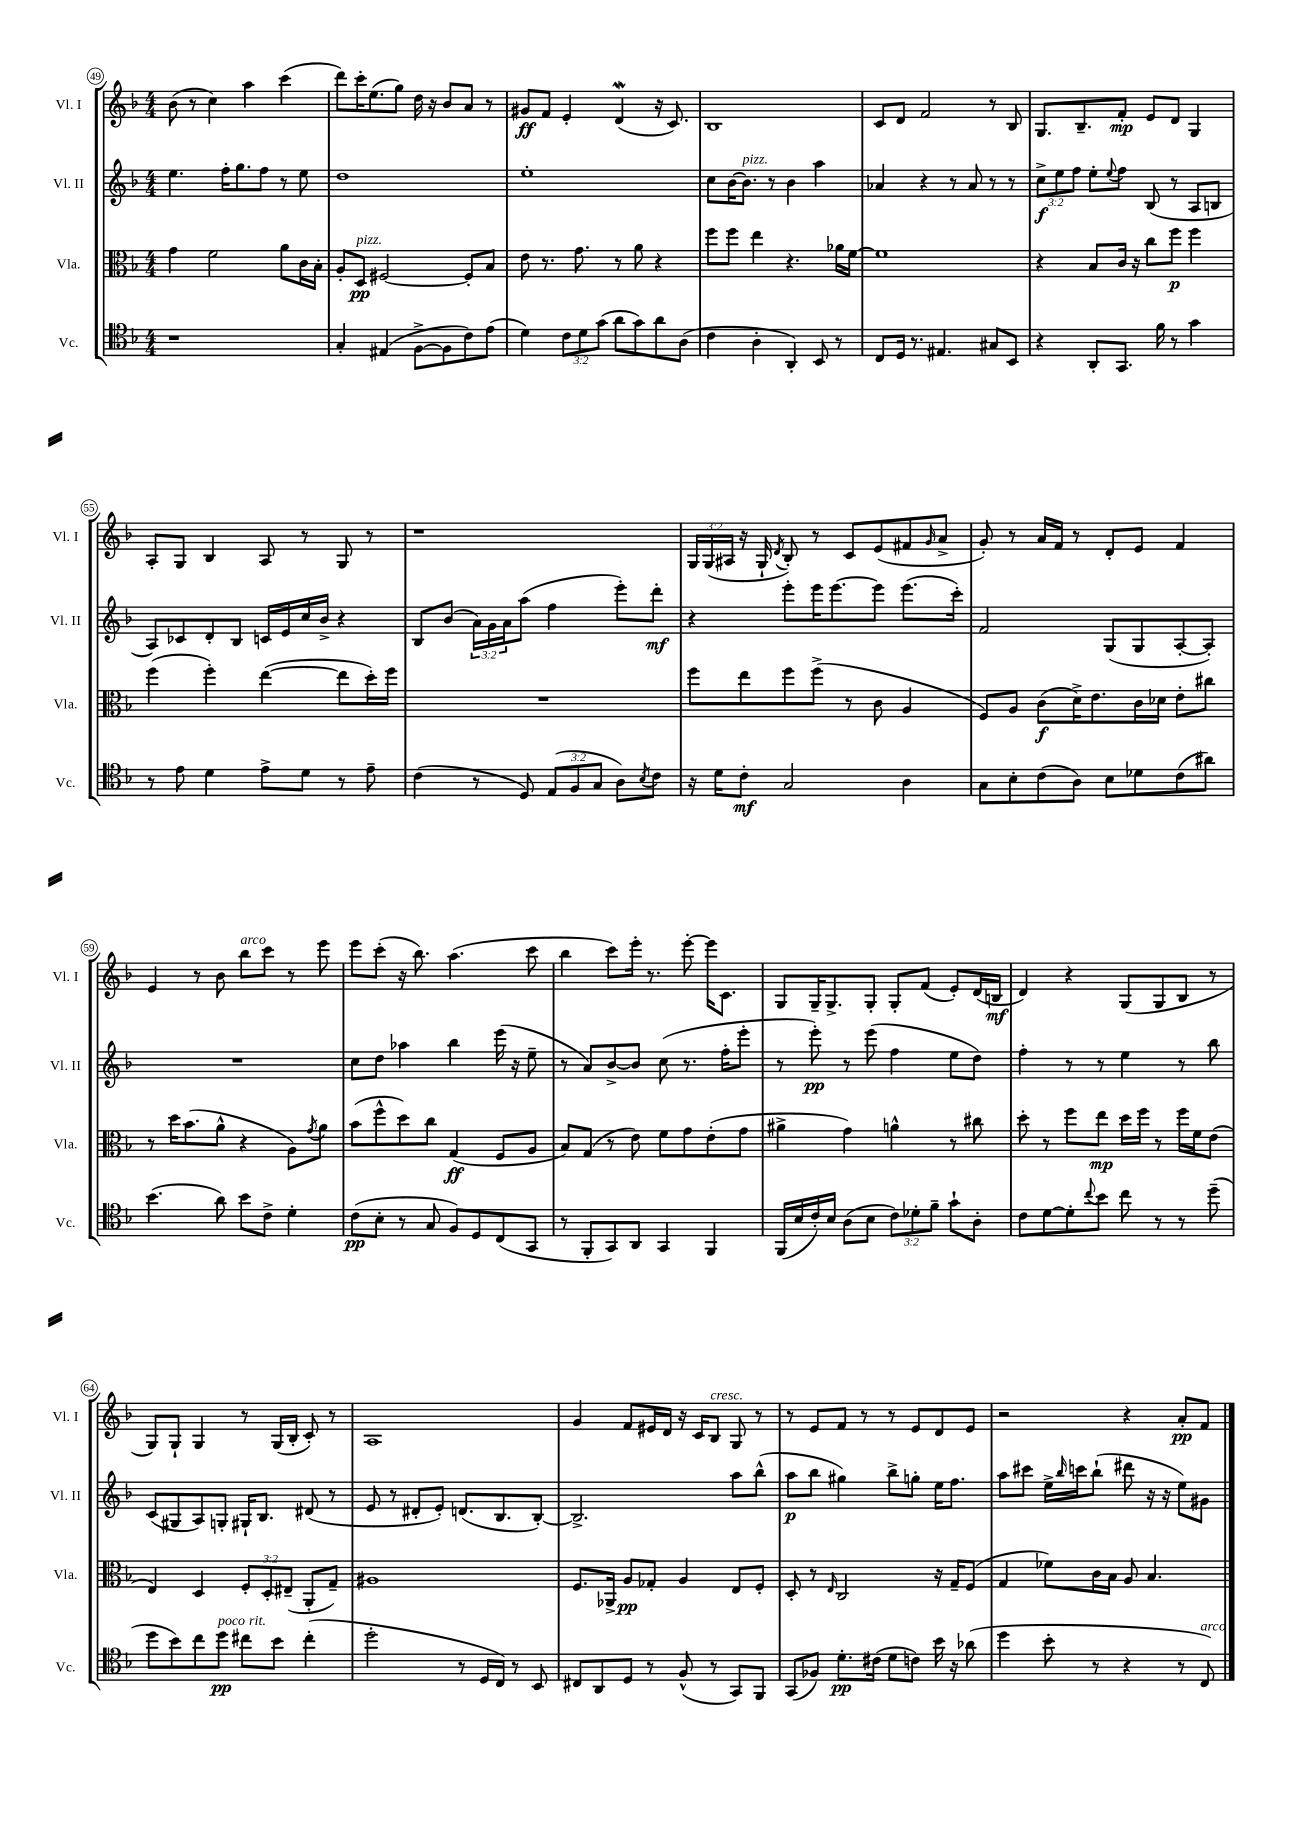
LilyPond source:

<<
\new StaffGroup <<
\new Staff = "s0" \with { instrumentName = "Vl. I" shortInstrumentName = "Vl. I" } {
    \clef treble \key f \major \numericTimeSignature \time 4/4 \override Staff.TupletNumber.text = #tuplet-number::calc-fraction-text
    bes'8( r8 c''4) a''4 c'''4( |
    d'''8) c'''16-. e''8.( g''8) d''16 r16 bes'8 a'8 r8 |
    gis'8\ff f'8 e'4-. d'4\mordent( r16 c'8.) |
    bes1 |
    c'8 d'8 f'2 r8 bes8 |
    g8. bes8.-- f'8-.\mp e'8 d'8 g4 |
    a8-. g8 bes4 a8 r8 g8 r8 |
    r1 |
    \tuplet 3/2 { g16 g16( ais16 } r16 g16-! \acciaccatura { d'8 } bes8-.) r8 c'8 e'8( fis'8 \grace { g'16 } a'8-> |
    g'8-.) r8 a'16 f'16 r8 d'8-. e'8 f'4 |
    e'4 r8 bes'8 bes''8^\markup { \italic "arco" } c'''8 r8 e'''8 |
    e'''8 c'''8-.( r16 bes''8.) a''4.( c'''8 |
    bes''4 c'''8) e'''16-. r8. e'''8~-. e'''16 c'8. |
    g8 g16-- g8.-> g8-. g8-. f'8( e'8-.) d'16( b16\mf |
    d'4) r4 g8( g8 bes8 r8 |
    g8) g8-! g4 r8 g16( bes16-. c'8-.) r8 |
    a1 |
    g'4 f'8 eis'16 d'16 r16 c'16 bes8^\markup { \italic "cresc." } g8 r8 |
    r8 e'8 f'8 r8 r8 e'8 d'8 e'8 |
    r2 r4 a'8-.\pp f'8 \bar "|." |
}
\new Staff = "s1" \with { instrumentName = "Vl. II" shortInstrumentName = "Vl. II" } {
    \clef treble \key f \major \numericTimeSignature \time 4/4 \override Staff.TupletNumber.text = #tuplet-number::calc-fraction-text
    e''4. f''16-. g''8. f''8 r8 e''8 |
    d''1 |
    e''1-. |
    c''8 bes'16~ bes'8.^\markup { \italic "pizz." } r8 bes'4 a''4 |
    aes'4 r4 r8 aes'8 r8 r8 |
    \tuplet 3/2 { c''8->\f e''8 f''8 } e''8-. \appoggiatura { e''8 } f''8 bes8( r8 a8 b8 |
    a8) ces'8 d'8-. bes8 c'16 e'16 c''16 bes'16-> r4 |
    bes8 bes'8( \tuplet 3/2 { a'16) g'16 a'16 } a''8( f''4 e'''8-.) d'''8-.\mf |
    r4 e'''8-. e'''16 e'''8.~ e'''8 e'''8.( c'''16-.) |
    f'2 g8( g8 a8~-. a8-.) |
    R1 |
    c''8 d''8 aes''4 bes''4 e'''16( r16 e''8-- |
    r8 a'8) bes'8~-> bes'8 c''8( r8. f''16-. e'''8-. |
    r8 e'''8-.\pp) r8 e'''8( f''4 e''8 d''8) |
    f''4-. r8 r8 e''4 r8 bes''8 |
    c'8( gis8 a8) g8-. gis16-! bes8. dis'8( r8 |
    e'8 r8 dis'8-. e'8-.) d'8.( bes8. bes8~-.) |
    bes2.-> a''8 bes''8-^( |
    a''8\p bes''8 gis''4) bes''8-> g''8-. e''16 f''8. |
    a''8 cis'''8 e''16-> \grace { bes''16 } c'''16 bes''8-!( dis'''8 r16 r16 e''8) gis'8 \bar "|." |
}
\new Staff = "s2" \with { instrumentName = "Vla." shortInstrumentName = "Vla." } {
    \clef alto \key f \major \numericTimeSignature \time 4/4 \override Staff.TupletNumber.text = #tuplet-number::calc-fraction-text
    g'4 f'2 a'8 c'16 bes16-. |
    a8-. d8\pp^\markup { \italic "pizz." } fis2~ fis8-. bes8 |
    e'8 r8. g'8. r8 a'8 r4 |
    f''8 f''8 e''4 r4. aes'16 f'16~ |
    f'1 |
    r4 bes8 c'16 r16 c''8 f''8\p f''4 |
    f''4( f''4-.) e''4~( e''8 d''16-.) f''16 |
    R1 |
    f''8 e''8 f''8 f''8->( r8 c'8 a4 |
    f8) a8 c'8\f( d'16->) e'8. c'16 des'16 e'8-. cis''8 |
    r8 d''16 bes'8.( a'8-^ r4 a8) \acciaccatura { g'8 } a'8 |
    bes'8( f''8-^ d''8) c''8 g4\ff( f8 a8 |
    bes8) g8( r8 e'8) f'8 g'8 e'8-.( g'8 |
    ais'4-> g'4) a'4-^ r8 cis''8 |
    d''8-. r8 f''8 e''8\mp d''16 f''16 r8 f''16 f'16 e'8( |
    e4) d4 \tuplet 3/2 { f8-. d8-. eis8--( } a,8-. g8--) |
    ais1 |
    f8. aes,16-> a8\pp ges8-. a4 e8 f8-. |
    d8-. r8 \grace { e16 } c2 r16 g16-- f8( |
    g4 fes'8) c'16 bes16 a8 bes4. \bar "|." |
}
\new Staff = "s3" \with { instrumentName = "Vc." shortInstrumentName = "Vc." } {
    \clef tenor \key f \major \numericTimeSignature \time 4/4 \override Staff.TupletNumber.text = #tuplet-number::calc-fraction-text
    r1 |
    g4-. eis4( f8~-> f8 c'8) e'8( |
    d'4) \tuplet 3/2 { c'8 d'8 g'8( } a'8 g'8) a'8 a8( |
    c'4 a4-. a,4-.) bes,8 r8 |
    c8 d16 r8. eis4. gis8 bes,8 |
    r4 a,8-. g,8. f'16 r8 g'4 |
    r8 e'8 d'4 e'8-> d'8 r8 e'8-- |
    c'4( r8 d8) \tuplet 3/2 { e8( f8 g8 } a8) \acciaccatura { bes8 } c'8 |
    r16 d'16 c'8-.\mf g2 a4 |
    g8 bes8-. c'8( a8) bes8 des'8 c'8( ais'8) |
    bes'4.( a'8) bes'8 c'8-> d'4-. |
    c'8\pp( bes8-. r8 g8 f8) d8 c8( g,8 |
    r8 f,8-. g,8) a,8 g,4 f,4 |
    f,16( bes16 c'16-.) bes16 a8( bes8 \tuplet 3/2 { c'8) des'8-. f'8-- } g'8-! a8-. |
    c'8 d'8~ d'8-. \appoggiatura { c''8 } bes'8 c''8 r8 r8 d''8--( |
    d''8 bes'8) c''8 d''8\pp^\markup { \italic "poco rit." } cis''8 bes'8 cis''4-.( |
    d''2-. r8 d16 c16) r8 bes,8 |
    cis8 a,8 d8 r8 f8-^( r8 g,8) f,8 |
    g,8( fes8) d'8.-.\pp cis'16( d'8 c'8) bes'16 r16 aes'8( |
    d''4 bes'8-. r8 r4 r8 c8^\markup { \italic "arco" }) \bar "|." |
}
>>
>>
\layout { \context { \Score currentBarNumber = #49 \override BarNumber.stencil = #(make-stencil-circler 0.1 0.3 ly:text-interface::print) } }
